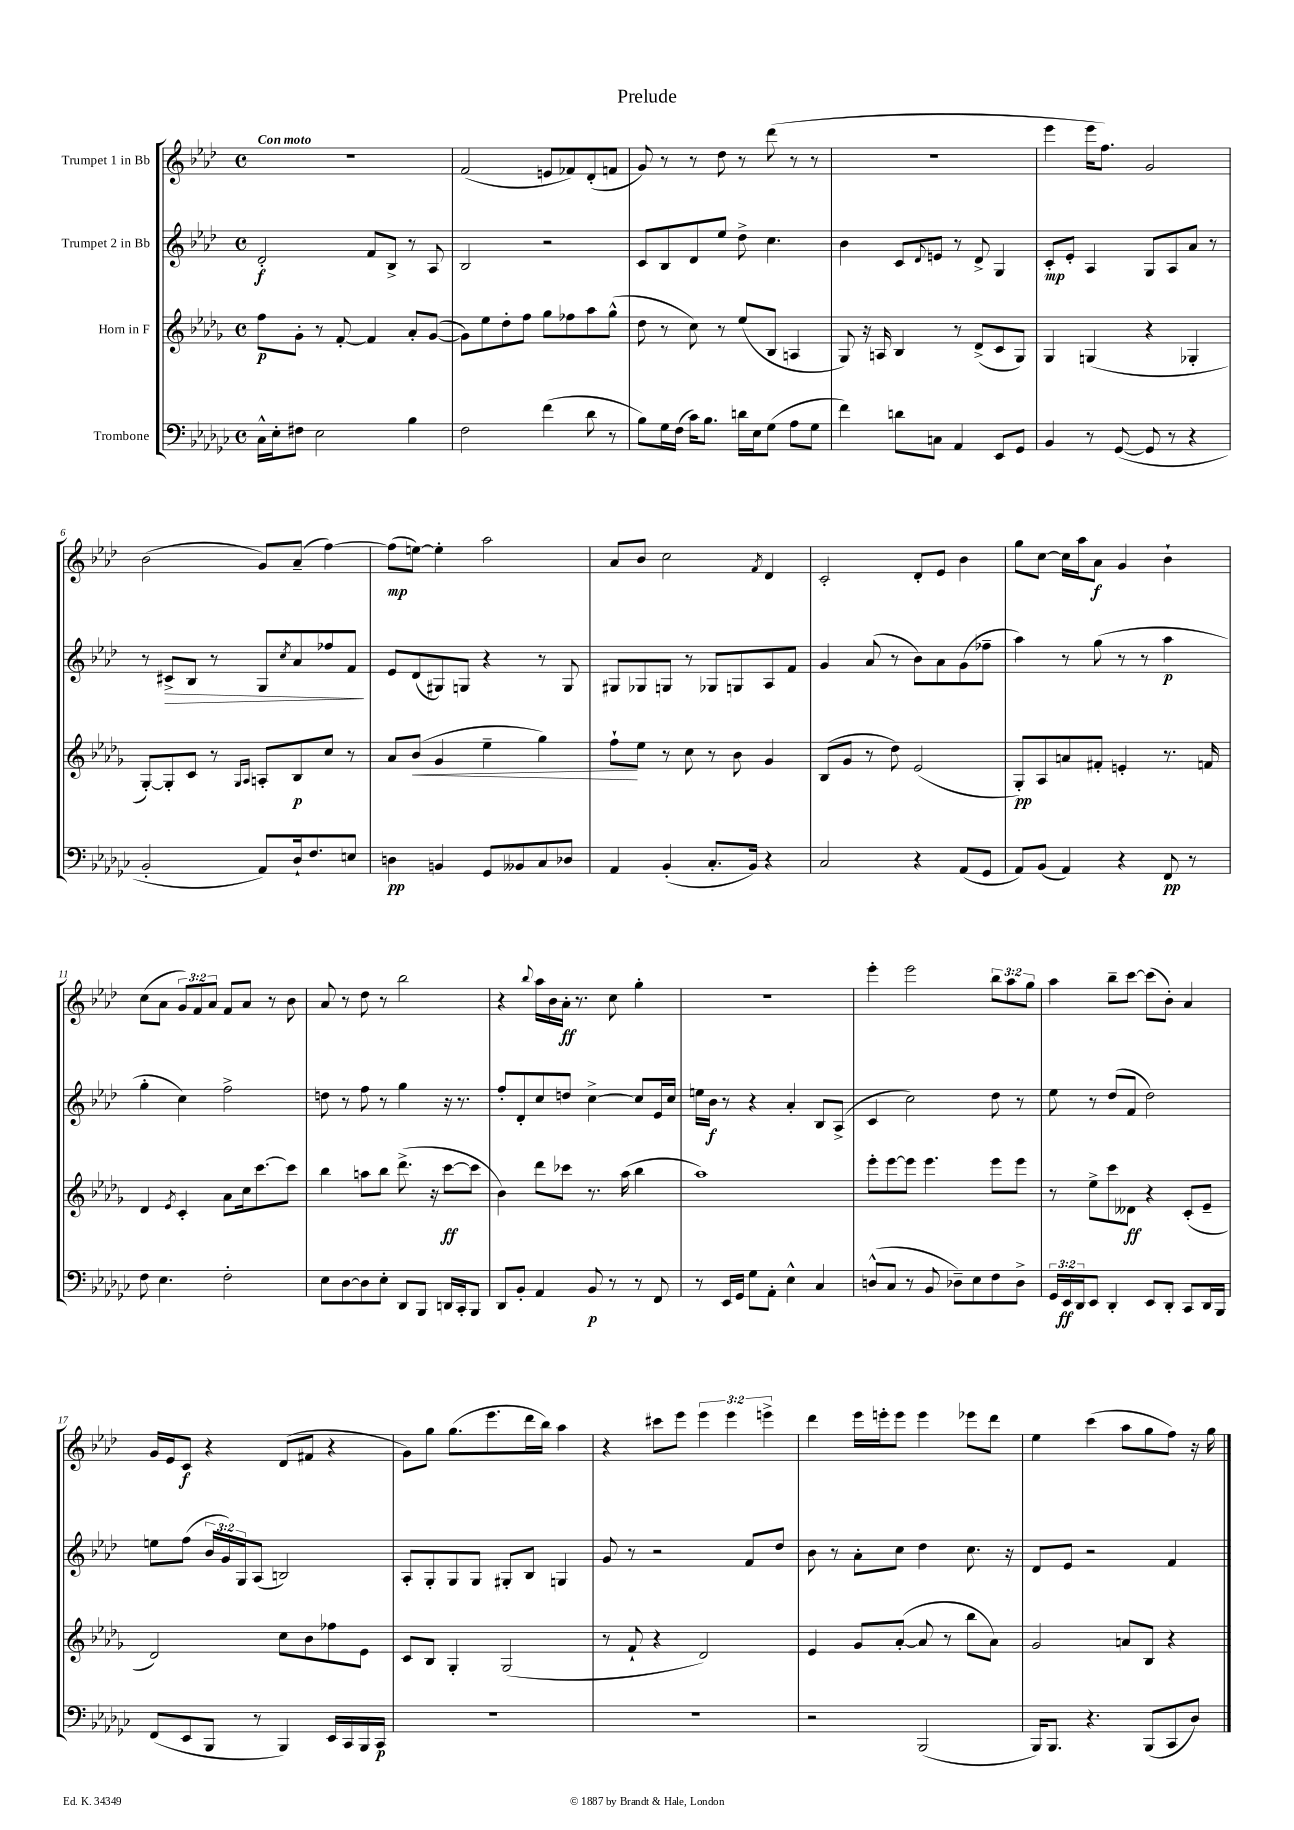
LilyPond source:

\header { title = "Prelude" }
<<
\new StaffGroup <<
\new Staff = "s0" \with { instrumentName = "Trumpet 1 in Bb" } {
    \clef treble \key aes \major \defaultTimeSignature \time 4/4 \override Staff.TupletNumber.text = #tuplet-number::calc-fraction-text \tempo "Con moto"
    R1 |
    f'2( e'8 fes'8) des'8-.( f'8 |
    g'8) r8 r8 des''8 r8 des'''8( r8 r8 |
    R1 |
    ees'''4 ees'''16 f''8.) g'2 |
    bes'2( g'8) aes'8--( f''4~) |
    f''8\mp( e''8~) e''4-. aes''2 |
    aes'8 bes'8 c''2 \acciaccatura { f'8 } des'4 |
    c'2-. des'8-. ees'8 bes'4 |
    g''8 c''8~ c''16 aes''16 aes'8\f g'4 bes'4-! |
    c''8( aes'8 \tuplet 3/2 { g'8) f'8 aes'8 } f'8 aes'8 r8 bes'8 |
    aes'8 r8 des''8 r8 bes''2 |
    r4 \appoggiatura { bes''8 } aes''16 bes'16 aes'16-.\ff r8. c''8 g''4-. |
    R1 |
    ees'''4-. ees'''2 \tuplet 3/2 { bes''8 aes''8 g''8 } |
    aes''4 bes''8-- c'''8~ c'''8( bes'8-.) aes'4 |
    g'16 ees'16 c'8\f r4 des'8( fis'8 r4 |
    g'8) g''8 g''8.( ees'''8. des'''16 bes''16) aes''4 |
    r4 cis'''8 ees'''8 \tuplet 3/2 { ees'''4 ees'''4 e'''4-> } |
    des'''4 ees'''16 e'''16-. e'''8 e'''4 ees'''8 des'''8 |
    ees''4 c'''4( aes''8 g''8 f''8) r16 g''16 \bar "|." |
}
\new Staff = "s1" \with { instrumentName = "Trumpet 2 in Bb" } {
    \clef treble \key aes \major \defaultTimeSignature \time 4/4 \override Staff.TupletNumber.text = #tuplet-number::calc-fraction-text
    des'2-.\f f'8 bes8-> r8 aes8 |
    bes2 r2 |
    c'8 bes8 des'8 ees''8 des''8-> c''4. |
    bes'4 c'8 \appoggiatura { des'8 } e'8 r8 des'8-> g4 |
    c'8-.\mp ees'8-. aes4 g8 aes8 aes'8 r8 |
    r8 cis'8->\> bes8 r8 g8 \acciaccatura { c''8 } aes'8 fes''8 f'8\! |
    ees'8 des'8( gis8) g8 r4 r8 g8 |
    gis8 ges8 g8 r8 ges8 g8 aes8 f'8 |
    g'4 aes'8( r8 bes'8) aes'8 g'8( fes''8-- |
    aes''4) r8 g''8( r8 r8 aes''4\p |
    g''4-. c''4) f''2-> |
    d''8 r8 f''8 r8 g''4 r16 r8. |
    f''8-. des'8-. c''8 d''8 c''4~-> c''8 ees'16 c''16 |
    e''16 bes'16\f r8 r4 aes'4-. bes8 aes8->( |
    c'4 c''2) des''8 r8 |
    ees''8 r8 des''8( f'8 des''2) |
    e''8 f''8( \tuplet 3/2 { bes'16 g'16) g16 } aes8( b2) |
    aes8-. g8-. g8 g8 gis8-. bes8 g4 |
    g'8 r8 r2 f'8 des''8 |
    bes'8 r8 aes'8-. c''8 des''4 c''8. r16 |
    des'8 ees'8 r2 f'4 \bar "|." |
}
\new Staff = "s2" \with { instrumentName = "Horn in F" } {
    \clef treble \key des \major \defaultTimeSignature \time 4/4
    f''8\p ges'8-. r8 f'8~-. f'4 aes'8-. ges'8~( |
    ges'8) ees''8 des''8-. f''8 ges''8 fes''8 aes''8 ges''8-^( |
    des''8 r8 c''8) r8 ees''8( bes8 a4 |
    ges8) r16 a16 bes4 r8 des'8->( c'8 ges8) |
    ges4 g4( r4 ges4-. |
    ges8~-.) ges8-. c'8 r8 \grace { ges16 aes16 } a8-. bes8\p c''8 r8 |
    aes'8 bes'8\<( ges'4 ees''4-- ges''4) |
    f''8-!\! ees''8 r8 c''8 r8 bes'8 ges'4 |
    bes8( ges'8 r8 des''8) ees'2( |
    ges8-.\pp) aes8 a'8 fis'8-. e'4-. r8. f'16 |
    des'4 \acciaccatura { ees'8 } c'4-. aes'8 c''16 c'''8.~ c'''8 |
    bes''4 a''8 bes''8 des'''8.->( r16 c'''8~\ff c'''8 |
    bes'4) des'''8 ces'''8 r8. aes''16( bes''4 |
    aes''1) |
    ees'''8-. ees'''8~ ees'''8 ees'''4. ees'''8 ees'''8 |
    r8 ees''8-> c'''8 deses'8\ff r4 c'8-.( ees'8-- |
    des'2) c''8 bes'8 fes''8 ees'8 |
    c'8 bes8 ges4-. ges2( |
    r8 f'8-! r4 des'2) |
    ees'4 ges'8 aes'8~-.( aes'8 r8 bes''8 aes'8) |
    ges'2 a'8 bes8 r4 \bar "|." |
}
\new Staff = "s3" \with { instrumentName = "Trombone" } {
    \clef bass \key ges \major \defaultTimeSignature \time 4/4 \override Staff.TupletNumber.text = #tuplet-number::calc-fraction-text
    ces16-^ ees16-. fis8 ees2 bes4 |
    f2 f'4( des'8 r8 |
    bes8) ges16 f16( ces'16) bes8. d'16 ees16 ges8( aes8 ges8 |
    f'4) d'8 c8 aes,4 ees,8 ges,8 |
    bes,4 r8 ges,8~( ges,8 r8 r4 |
    bes,2-. aes,8) des16-! f8. e8 |
    d4\pp b,4 ges,8 beses,8 ces8 des8 |
    aes,4 bes,4-.( ces8.-. bes,16) r4 |
    ces2 r4 aes,8( ges,8 |
    aes,8) bes,8( aes,4) r4 f,8\pp r8 |
    f8 ees4. f2-. |
    ees8 des8~ des8 ees8-. des,8 bes,,8 d,16 ces,16-. bes,,8 |
    des,8 bes,8-. aes,4 bes,8\p r8 r8 f,8 |
    r8 ees,16 ges,16 ges8 aes,8-. ees4-^ ces4 |
    d8-^( ces8 r8 bes,8 des8--) ees8 f8 des8-> |
    \tuplet 3/2 { ges,16 ees,16\ff des,16 } ees,8 des,4-. ees,8 des,8-. ces,8 des,16 bes,,16 |
    f,8( ees,8 bes,,8 r8 bes,,4) ees,16 ces,16 bes,,16 ces,16\p |
    R1 |
    R1 |
    r2 bes,,2( |
    bes,,16) bes,,8. r4. bes,,8( ces,8 des8) \bar "|." |
}
>>
>>
